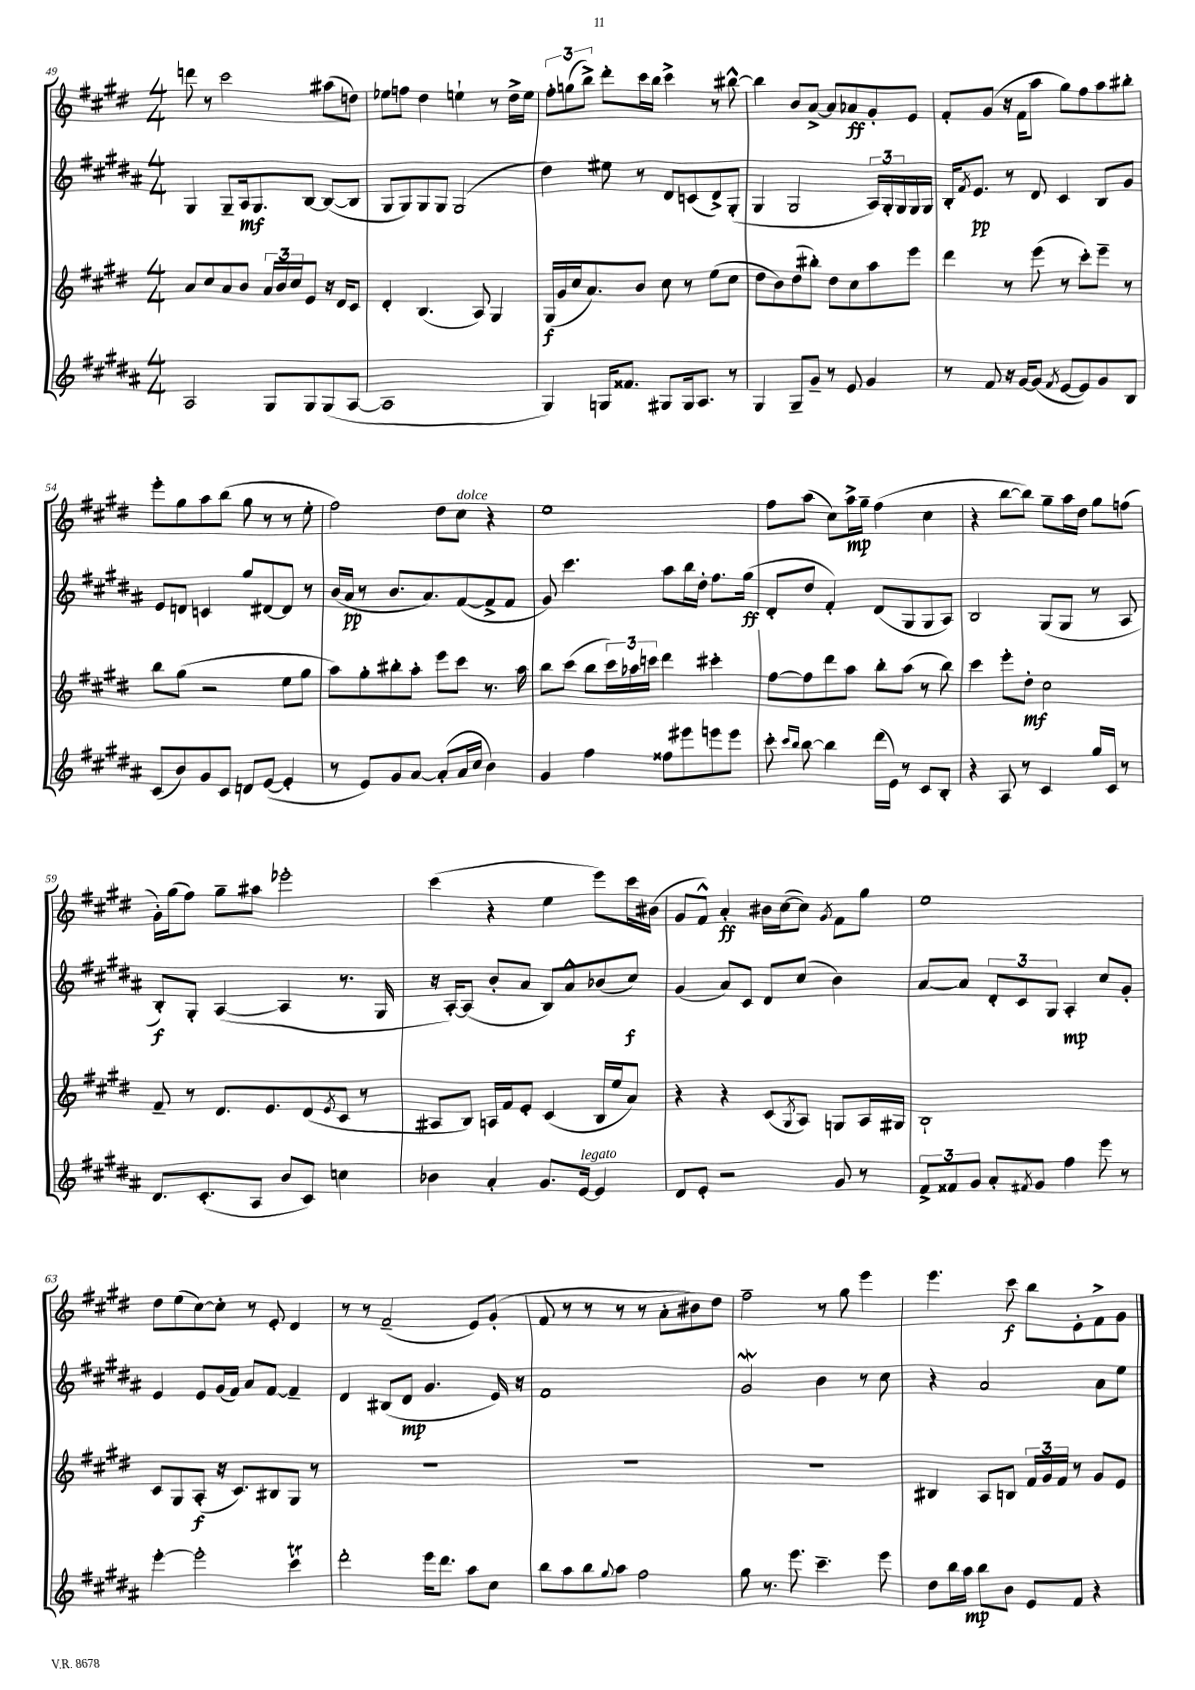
<<
\new StaffGroup <<
\new Staff = "s0" {
    \clef treble \key e \major \numericTimeSignature \time 4/4
    d'''8 r8 cis'''2 ais''8( d''8) |
    ees''8 f''8 dis''4 e''4-! r8 dis''16-> e''16 |
    \tuplet 3/2 { fis''8-. g''8( b''8->) } dis'''8-. cis'''16 b''16 cis'''4-> r8 bis''8~-^ |
    bis''4 b'8 a'8~-> a'8 aes'8\ff gis'8-. e'8 |
    fis'8-. gis'8( r16 fis'16 a''8 gis''8) fis''8 a''8 bis''8-. |
    e'''8-. gis''8 a''8 b''8( gis''8 r8 r8 e''8-. |
    fis''2) dis''8 cis''8^\markup { \italic "dolce" } r4 |
    e''1 |
    fis''8 a''8( cis''8) a''16->\mp gis''16-- fis''4( cis''4 |
    r4 b''8~ b''8) gis''8-- a''16 dis''16 gis''8 f''8( |
    gis'16-.) gis''16( fis''8) gis''8-- ais''8 ees'''2-. |
    cis'''4( r4 e''4 e'''8) cis'''16 bis'16( |
    gis'8 fis'8-^) a'4-.\ff bis'16 cis''16~( cis''8) \acciaccatura { gis'8 } fis'8 gis''8 |
    e''1 |
    dis''8 e''8( cis''8~) cis''8-. r8 e'8-. dis'4 |
    r8 r8 fis'2--( e'8) gis'8-.( |
    fis'8 r8 r8 r8 r8 a'8-. bis'8) dis''8 |
    fis''2-- r8 gis''8 e'''4 |
    e'''4. cis'''8\f b''8 e'8-. fis'8-> gis'8 \bar "|." |
}
\new Staff = "s1" {
    \clef treble \key b \major \numericTimeSignature \time 4/4
    gis4 gis8-- ais16\mf gis8. b8~ b8~( b8 |
    gis8 gis8) gis8 gis8 gis2( |
    dis''4) eis''8 r8 dis'8 c'8( dis'8->) gis8-.( |
    gis4 gis2 \tuplet 3/2 { ais16) gis16-. gis16 } gis16 gis16 |
    b16-. \acciaccatura { fis'8 } e'8.\pp r8 dis'8 cis'4 b8 gis'8 |
    e'8 d'8 c'4 gis''8 dis'8~ dis'8 r8 |
    b'16( ais'16\pp r8 b'8. ais'8.) fis'8~( fis'8-> fis'8 |
    gis'8) cis'''4. ais''8 b''16 dis''16-. fis''8. gis''16\ff( |
    dis'8-. dis''8 fis'4-.) dis'8( gis8 gis8 ais8) |
    b2 gis8( gis8 r8 ais8 |
    b8-.\f) gis8-. ais4~( ais4 r8. gis16 |
    r16 ais16~-.) ais8( b'8-. ais'8 b8) ais'8-^ bes'8( cis''8\f) |
    gis'4( ais'8) cis'8 dis'8 cis''8( b'4) |
    ais'8~ ais'8 \tuplet 3/2 { dis'8-. cis'8 gis8 } ais4-.\mp cis''8 gis'8-. |
    e'4 e'8 gis'16( fis'16) ais'8 fis'8~ fis'4-- |
    dis'4 bis8( dis'8\mp gis'4. e'16) r16 |
    fis'1 |
    gis'2\mordent b'4 r8 cis''8 |
    r4 ais'2 ais'8 e''8 \bar "|." |
}
\new Staff = "s2" {
    \clef treble \key e \major \numericTimeSignature \time 4/4
    a'8 cis''8 a'8 b'8 \tuplet 3/2 { a'16 b'16 cis''16 } e'8 r16 dis'16 cis'8 |
    dis'4-. b4.( a8) gis4 |
    gis16\f( gis'16 cis''16 a'8.) b'8 cis''8 r8 e''8( cis''8 |
    dis''8 b'8) dis''8( bis''8-.) dis''8 cis''8 a''8 e'''8 |
    dis'''4 r8 e'''8( r8 cis'''8-.) e'''8-- r8 |
    b''8 gis''8( r2 e''8 gis''8 |
    a''8) gis''8-. bis''8-. a''8-. e'''8 cis'''8 r8. a''16 |
    b''8 cis'''8( b''8 \tuplet 3/2 { cis'''16) aes''16 c'''16 } dis'''4 cis'''4-. |
    fis''8~ fis''8 dis'''8 a''8 b''8-. a''8( r8 b''8) |
    cis'''4 e'''8-. dis''8-.\mf cis''2 |
    fis'8-- r8 dis'8. e'8. dis'8( \acciaccatura { e'8 } cis'8 r8 |
    ais8 b8) a16 fis'16 e'8-. cis'4( b16 e''16 a'8) |
    r4 r4 cis'8( \acciaccatura { gis8 } a8) g8 a16 gis16 |
    b1-! |
    cis'8 gis8 a8-.\f( r16 cis'8.) bis8 gis8 r8 |
    R1 |
    R1 |
    R1 |
    bis4 a8 b8 \tuplet 3/2 { fis'16 gis'16 fis'16 } r8 gis'8 e'8 \bar "|." |
}
\new Staff = "s3" {
    \clef treble \key b \major \numericTimeSignature \time 4/4
    ais2 gis8 gis8 gis8( ais8~ |
    ais1 |
    gis4) g16 fisis'8. gis8 gis16 ais8. r8 |
    gis4 gis8-- gis'8-- r8 e'8 gis'4 |
    r8 fis'8 r16 gis'16~ gis'8( \acciaccatura { fis'8 } e'8~ e'8) gis'8 b8 |
    cis'8( b'8) gis'8 cis'8 d'8 e'8~( e'4-. |
    r8 e'8) gis'8 ais'8~ ais'8-.( ais'16 cis''16 b'4) |
    gis'4 fis''4 fisis''8 eis'''8 e'''8 e'''8 |
    cis'''8-. \grace { cis'''16 b''16 } b''8~ b''4 dis'''16( e'16) r8 cis'8 b8-. |
    r4 ais8 r8 cis'4 gis''16 cis'16 r8 |
    dis'8. cis'8.-.( ais8 b'8 cis'8) c''4 |
    bes'4 ais'4-. gis'8. e'16~^\markup { \italic "legato" } e'4 |
    dis'8 e'8-. r2 gis'8 r8 |
    \tuplet 3/2 { fis'8-> fisis'8 gis'8 } ais'8-. \acciaccatura { fis'8 } gis'8 fis''4 e'''8 r8 |
    e'''4~-. e'''2-. cis'''4\trill |
    dis'''2-. e'''16 dis'''8. ais''8 cis''8 |
    b''8 ais''8 b''8 \appoggiatura { gis''8 } ais''8 fis''2 |
    gis''8 r8. e'''8. cis'''4.-- e'''8 |
    dis''8 b''16 ais''16\mp b''8 b'8 e'8 fis'8 r4 \bar "|." |
}
>>
>>
\layout { \context { \Score currentBarNumber = #49 } }
